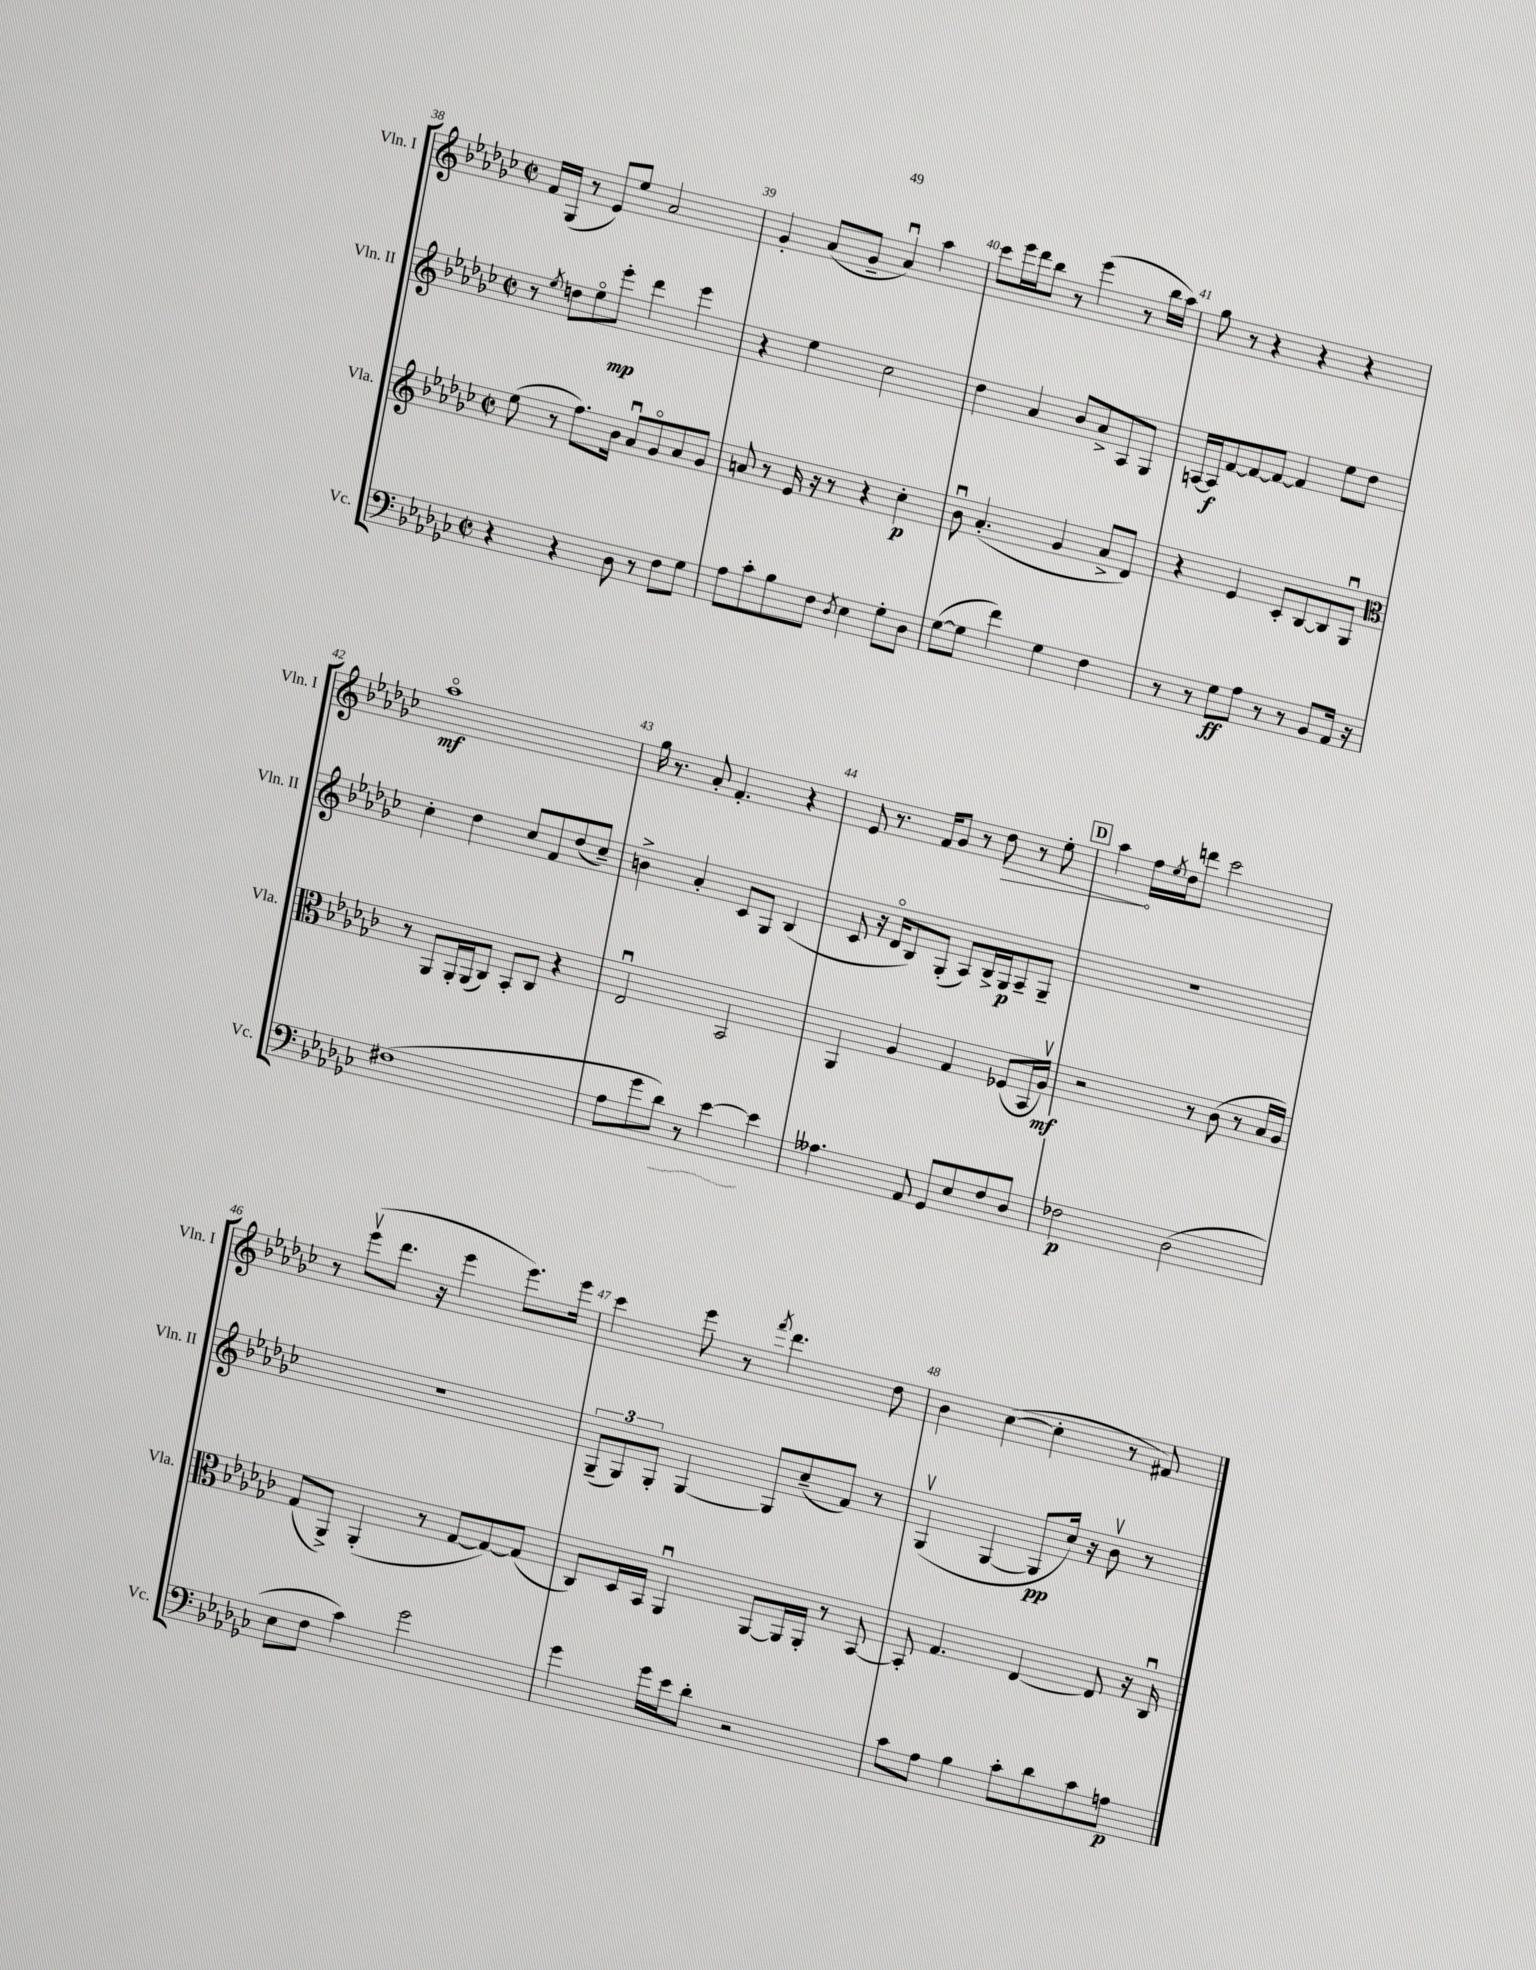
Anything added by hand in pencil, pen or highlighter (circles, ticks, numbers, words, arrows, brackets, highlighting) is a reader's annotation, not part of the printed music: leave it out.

**kern	**dynam	**kern	**dynam	**kern	**dynam	**kern	**dynam
*part4	*part4	*part3	*part3	*part2	*part2	*part1	*part1
*staff4	*staff4	*staff3	*staff3	*staff2	*staff2	*staff1	*staff1
*I"Vc.	*	*I"Vla.	*	*I"Vln. II	*	*I"Vln. I	*
*I'Vc.	*	*I'Vla.	*	*I'Vln. II	*	*I'Vln. I	*
*clefF4	*	*clefG2	*	*clefG2	*	*clefG2	*
*k[b-e-a-d-g-c-]	*	*k[b-e-a-d-g-c-]	*	*k[b-e-a-d-g-c-]	*	*k[b-e-a-d-g-c-]	*
*M2/2	*	*M2/2	*	*M2/2	*	*M2/2	*
*met(c|)	*	*met(c|)	*	*met(c|)	*	*met(c|)	*
=38	=38	=38	=38	=38	=38	=38	=38
4r	.	(8ee-\	.	8r	.	16f/LL	.
.	.	.	.	.	.	(16G-/JJ	.
.	.	.	.	8qee-/	.	.	.
.	.	8r	.	8ddn\L	.	8r	.
4r	.	8.ff\L)	.	8ee-\	.	8e-/L)	.
.	.	.	.	8eee-'\J	mp	8ee-/J	.
.	.	16b-\Jk	.	.	.	.	.
8D-\	.	8a-u/L	.	4ddd-\	.	2a-/	.
8r	.	8g-/	.	.	.	.	.
8F\L	.	8a-/	.	4eee-\	.	.	.
8G-\J	.	8g-/J	.	.	.	.	.
=39	=39	=39	=39	=39	=39	=39	=39
8A-\L	.	8an/	.	4r	.	4g-'/	.
8c-'\	.	8r	.	.	.	.	.
8B-\	.	16e-/	.	4ee-\	.	(8a-/L	.
.	.	16r	.	.	.	.	.
8F\J	.	8r	.	.	.	8g-~/J	.
8qD-/	.	.	.	.	.	.	.
4E-\	.	4r	.	2cc-\	.	4a-u/)	.
8G-'\L	.	4cc-'\	p	.	.	4aa-\	.
8D-\J	.	.	.	.	.	.	.
=40	=40	=40	=40	=40	=40	=40	=40
([8G-\L	.	8b-u\	.	4dd-\	.	8ccc-\L	.
8G-\J]	.	(4.a-'/	.	.	.	16eee-\L	.
.	.	.	.	.	.	16ddd-\J	.
4f\)	.	.	.	4a-/	.	8bb-\J	.
.	.	.	.	.	.	8r	.
4G-\	.	4g-/	.	8b-/L	.	(4eee-\	.
.	.	.	.	8a-^/	.	.	.
4F\	.	8a-^/L	.	8A-/	.	8r	.
.	.	8d-/J)	.	8G-/J	.	16bb-\LL	.
.	.	.	.	.	.	16aa-\JJ)	.
=41	=41	=41	=41	=41	=41	=41	=41
8r	.	4r	.	[16An/LL	.	8gg-\	.
.	.	.	.	16A/J]	f	.	.
8r	.	.	.	[8f/	.	8r	.
8G-\L	ff	4e-/	.	8f/_	.	4r	.
8A-\J	.	.	.	8f/J_	.	.	.
8r	.	8c-'/L	.	4f/]	.	4r	.
8r	.	[8B-/	.	.	.	.	.
8BB-/L	.	8B-/]	.	8ee-\L	.	4r	.
16AA-/Jk	.	8G-u/J	.	8dd-\J	.	.	.
16r	.	.	.	.	.	.	.
!!LO:LB:g=z
=42	=42	=42	=42	=42	=42	=42	=42
*	*	*clefC3	*	*	*	*	*
(1F#X	.	8r	.	4cc-'\	.	1aa-	mf
.	.	8AA-/L	.	.	.	.	.
.	.	16AA-'/L	.	4dd-\	.	.	.
.	.	(16AA-/J	.	.	.	.	.
.	.	8C-/J)	.	.	.	.	.
.	.	8BB-'/L	.	8cc-/L	.	.	.
.	.	8C-/J	.	8f/	.	.	.
.	.	4r	.	(8dd-/	.	.	.
.	.	.	.	8cc-~/J)	.	.	.
=43	=43	=43	=43	=43	=43	=43	=43
8A-\L	.	2E-u/	.	4bn^\	.	16gg-\	.
.	.	.	.	.	.	8.r	.
8g-\	.	.	.	.	.	.	.
8d-\J)	.	.	.	4a-'/	.	8a-'/	.
8r	.	.	.	.	.	4.f'/	.
[4e-\	.	2BB-/	.	8c-/L	.	.	.
.	.	.	.	8G-/J	.	.	.
4e-\]	.	.	.	(4B-/	.	4r	.
=44	=44	=44	=44	=44	=44	=44	=44
4.A--X\	.	4AA-/	.	8c-/	.	8e-/	.
.	.	.	.	16r	.	8.r	.
.	.	.	.	16d-/KL	.	.	.
.	.	4A-/	.	8B-/)	.	.	.
.	.	.	.	.	.	16f/KL	.
8AA-/	.	.	.	(8G-'/J	.	8g-/J	.
8GG-/L	.	4G-/	.	8A-/L)	.	8r	.
!	!	!	!	!	!	!	!LO:HP:b
8E-/	.	.	.	16B-^/L	.	8dd-\	>
.	.	.	.	16G-/J	p	.	.
8F/	.	(8F-X/L	.	8A-~/	.	8r	.
8D-/J	.	16BB-/L	.	8G-~/J	.	8ee-'\	.
.	.	16A-v/JJ)	mf	.	.	.	.
!!LO:REH:place=s1:t=D
=45	=45	=45	=45	=45	=45	=45	=45
2F-X\	p	2r	.	1r	.	4aa-\	.
.	.	.	.	.	.	16ff\LL	]
.	.	.	.	.	.	8qee-/	.
.	.	.	.	.	.	16dd-\J	.
.	.	.	.	.	.	8dddn\J	.
(2D-\	.	8r	.	.	.	2ccc-\	.
.	.	(8c-\	.	.	.	.	.
.	.	8r	.	.	.	.	.
.	.	16B-/LL	.	.	.	.	.
.	.	16A-/JJ)	.	.	.	.	.
!!LO:LB:g=z
=46	=46	=46	=46	=46	=46	=46	=46
8E-\L	.	(8G-/L	.	1r	.	8r	.
8F\J	.	8AA-^/J)	.	.	.	(8eee-v\L	.
4c-\)	.	(4AA-'/	.	.	.	8.ddd-\J	.
.	.	.	.	.	.	16r	.
2g-\	.	8r	.	.	.	4eee-\	.
.	.	[8G-/L	.	.	.	.	.
.	.	8G-/_)	.	.	.	8.eee-\L)	.
.	.	(8G-/J]	.	.	.	.	.
.	.	.	.	.	.	16eee-\Jk	.
=47	=47	=47	=47	=47	=47	=47	=47
4g-\	.	8C-/L)	.	(12G-~/L	.	4ccc-\	.
.	.	.	.	12G-/)	.	.	.
.	.	16D-/L	.	.	.	.	.
.	.	.	.	12G-'/J	.	.	.
.	.	16BB-/JJ	.	.	.	.	.
16g-\LL	.	4AA-u/	.	[4G-/	.	8eee-\	.
16e-\J	.	.	.	.	.	.	.
8d-'\J	.	.	.	.	.	8r	.
.	.	.	.	.	.	8qfff/	.
2r	.	[8AA-/L	.	8G-/L]	.	4.ddd-\	.
.	.	16AA-/L]	.	(8cc-~/	.	.	.
.	.	16AA-'/JJ	.	.	.	.	.
.	.	8r	.	8f/J)	.	.	.
.	.	[8BB-/	.	8r	.	8dd-\	.
=48	=48	=48	=48	=48	=48	=48	=48
8c-\L	.	8BB-'/]	.	(4G-v/	.	4b-\	.
8A-\J	.	4.G-/	.	.	.	.	.
4B-\	.	.	.	[4G-/	.	([4cc-\	.
8c-'\L	.	[4E-/	.	8G-/L]	pp	4cc-'\]	.
8d-\	.	.	.	16cc-/Jk)	.	.	.
.	.	.	.	16r	.	.	.
8c-\	.	8E-/]	.	8b-v\	.	8r	.
8An\J	p	16r	.	8r	.	8f#X/)	.
.	.	16C-u/	.	.	.	.	.
==	==	==	==	==	==	==	==
*-	*-	*-	*-	*-	*-	*-	*-
